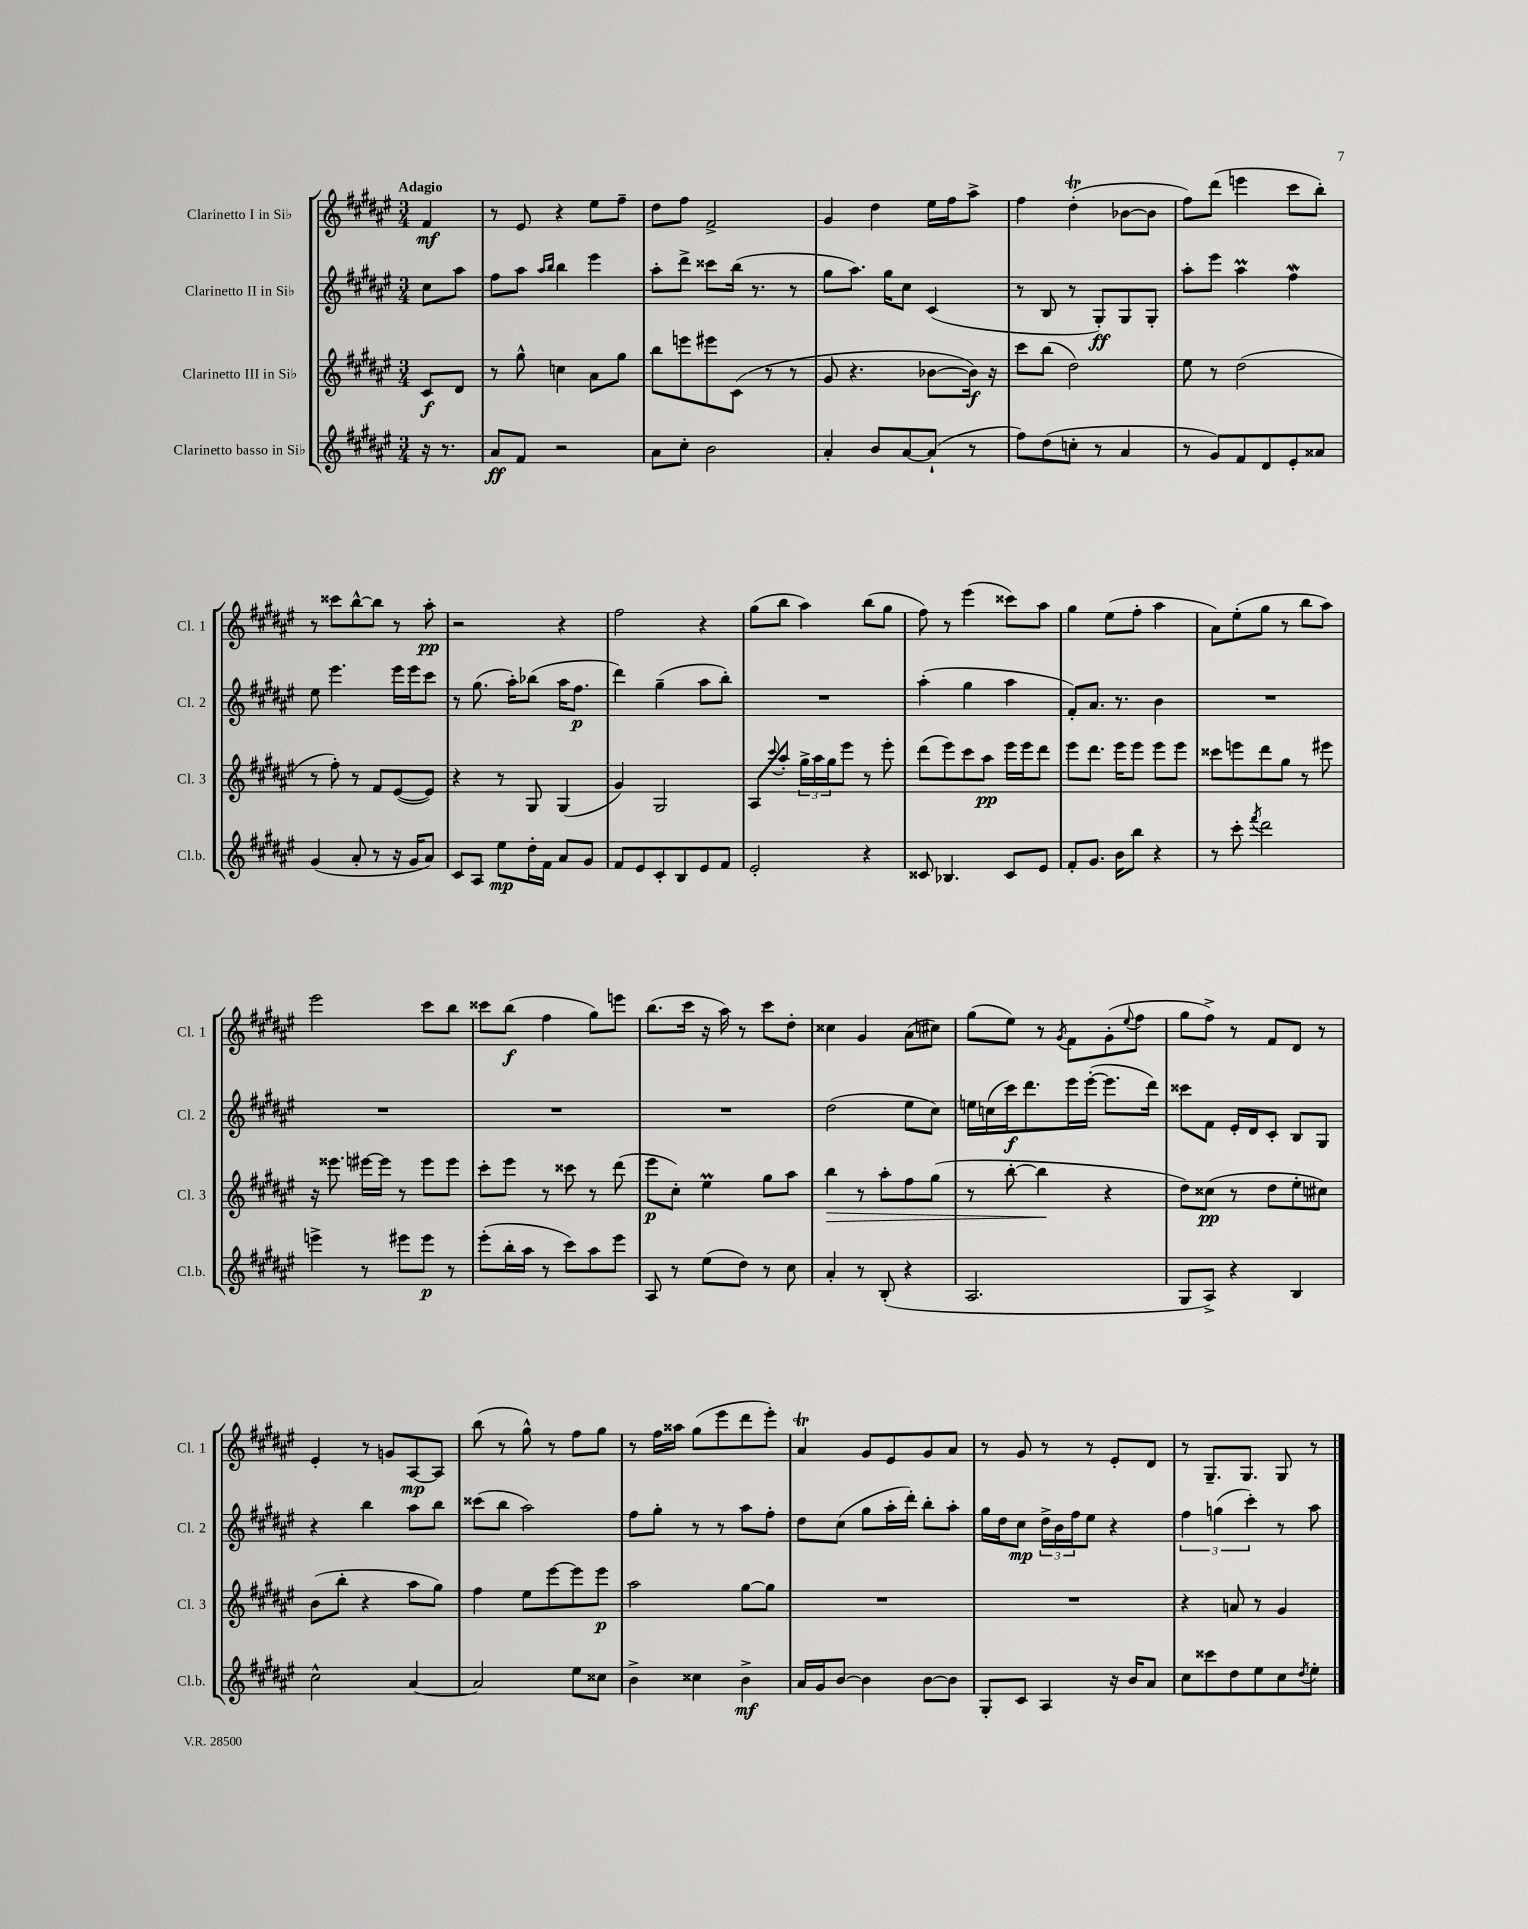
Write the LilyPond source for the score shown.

<<
\new StaffGroup <<
\new Staff = "s0" \with { instrumentName = "Clarinetto I in Sib" shortInstrumentName = "Cl. 1" } {
    \clef treble \key fis \major \numericTimeSignature \time 3/4 \partial 4 \tempo "Adagio"
    fis'4\mf |
    r8 eis'8 r4 eis''8 fis''8-- |
    dis''8 fis''8 fis'2-> |
    gis'4 dis''4 eis''16 fis''16 ais''8-> |
    fis''4 dis''4-.\trill( bes'8~ bes'8 |
    fis''8) dis'''8( e'''4 cis'''8 b''8-.) |
    r8 cisis'''8 b''8~-^ b''8 r8 ais''8-.\pp |
    r2 r4 |
    fis''2 r4 |
    gis''8( b''8 ais''4) b''8( gis''8 |
    fis''8) r8 eis'''4( cisis'''8) ais''8 |
    gis''4 eis''8( fis''8-. ais''4 |
    ais'8) eis''8-.( gis''8 r8 b''8 ais''8) |
    eis'''2 cis'''8 b''8 |
    cisis'''8 b''8\f( fis''4 gis''8) e'''8 |
    b''8.( cis'''16 r16 ais''16) r8 cis'''8 dis''8-. |
    cisis''4 gis'4 ais'8( cis''8) |
    gis''8( eis''8) r8 \acciaccatura { gis'8 } fis'8 gis'8-.( \appoggiatura { eis''8 } fis''8 |
    gis''8 fis''8->) r8 fis'8 dis'8 r8 |
    eis'4-. r8 g'8 ais8~\mp ais8 |
    b''8( r8 gis''8-^) r8 fis''8 gis''8 |
    r8 fis''16 aisis''16 gis''8( eis'''8 dis'''8 eis'''8-.) |
    ais'4\trill gis'8 eis'8 gis'8 ais'8 |
    r8 gis'8 r8 r8 eis'8-. dis'8 |
    r8 gis8.-- gis8. gis8 r8 \bar "|." |
}
\new Staff = "s1" \with { instrumentName = "Clarinetto II in Sib" shortInstrumentName = "Cl. 2" } {
    \clef treble \key fis \major \numericTimeSignature \time 3/4 \partial 4
    cis''8 ais''8 |
    fis''8 ais''8 \grace { ais''16 b''16 } b''4 eis'''4 |
    ais''8-. dis'''8-> cisis'''8 b''16( r8. r8 |
    gis''8 ais''8.) gis''16 cis''8 cis'4( |
    r8 b8 r8 gis8-.\ff) gis8 gis8-. |
    ais''8-. eis'''8 ais''4\prall fis''4\mordent |
    eis''8 eis'''4. eis'''16 eis'''16 cis'''8 |
    r8 gis''8.( ais''16-.) bes''8( ais''16 fis''8.\p |
    dis'''4) gis''4--( ais''8 b''8-.) |
    R2. |
    ais''4-.( gis''4 ais''4 |
    fis'8-.) ais'8. r8. b'4 |
    R2. |
    R2. |
    R2. |
    R2. |
    dis''2( eis''8 cis''8) |
    e''16 c''16( cis'''16\f) dis'''8. eis'''16 eis'''16~-.( eis'''8. dis'''16) |
    cisis'''8 fis'8 eis'16-. dis'16 cis'8-. b8 gis8 |
    r4 b''4 ais''8 b''8 |
    cisis'''8( b''8 ais''2) |
    fis''8 gis''8-. r8 r8 ais''8 fis''8-. |
    dis''8 cis''8( gis''8 ais''16-. dis'''16-.) b''8-. ais''8-. |
    gis''16 dis''16 cis''8\mp \tuplet 3/2 { dis''16-> b'16 fis''16 } eis''8 r4 |
    \tuplet 3/2 { fis''4 g''4( cis'''4-.) } r8 ais''8 \bar "|." |
}
\new Staff = "s2" \with { instrumentName = "Clarinetto III in Sib" shortInstrumentName = "Cl. 3" } {
    \clef treble \key fis \major \numericTimeSignature \time 3/4 \partial 4
    cis'8\f dis'8 |
    r8 gis''8-^ c''4 ais'8 gis''8 |
    b''8 e'''8 eis'''8 cis'8( r8 r8 |
    gis'8 r4. bes'8~ bes'16\f) r16 |
    cis'''8 b''8( dis''2) |
    eis''8 r8 dis''2( |
    r8 fis''8-.) r8 fis'8 eis'8~( eis'8) |
    r4 r8 gis8 gis4( |
    gis'4) gis2 |
    ais8 \appoggiatura { cis'''8 } ais''8-. \tuplet 3/2 { gis''16-> ais''16 gis''16 } eis'''8 r8 eis'''8-. |
    dis'''8( eis'''8) cis'''8 ais''8\pp eis'''16 eis'''16 dis'''8 |
    eis'''8 dis'''8. eis'''16 eis'''8 eis'''8 eis'''8 |
    cisis'''8 e'''8 dis'''8 gis''8 r8 eis'''8 |
    r16 eisis'''8. eis'''16~ eis'''16 r8 eis'''8 eis'''8 |
    cis'''8-. eis'''8 r8 cisis'''8 r8 dis'''8( |
    eis'''8\p cis''8-.) eis''4\prall gis''8 ais''8 |
    b''4\> r8 ais''8-. fis''8 gis''8( |
    r8 b''8~-. b''4\! r4 |
    dis''8) cisis''8\pp( r8 dis''8 eis''8-. cis''8) |
    b'8( b''8-. r4 ais''8 gis''8) |
    fis''4 eis''8 eis'''8~ eis'''8 eis'''8\p |
    ais''2 gis''8~ gis''8 |
    R2. |
    R2. |
    r4 a'8 r8 gis'4 \bar "|." |
}
\new Staff = "s3" \with { instrumentName = "Clarinetto basso in Sib" shortInstrumentName = "Cl.b." } {
    \clef treble \key fis \major \numericTimeSignature \time 3/4 \partial 4
    r16 r8. |
    ais'8\ff fis'8 r2 |
    ais'8 cis''8-. b'2 |
    ais'4-. b'8 ais'8~ ais'8-!( r8 |
    fis''8) dis''8( c''8-. r8 ais'4 |
    r8 gis'8) fis'8 dis'8 eis'8-. aisis'8 |
    gis'4( ais'8-. r8 r16 gis'16 ais'8) |
    cis'8 ais8 eis''8\mp dis''16-. fis'16 ais'8 gis'8 |
    fis'8 eis'8 cis'8-. b8 eis'8 fis'8 |
    eis'2-. r4 |
    cisis'8 bes4. cisis'8 eis'8 |
    fis'8-. gis'8. b'16 b''8 r4 |
    r8 cis'''8-. \acciaccatura { fis'''8 } dis'''2 |
    e'''4-> r8 eis'''8 eis'''8\p r8 |
    eis'''8-.( b''16-. ais''16 r8 cis'''8) ais''8 eis'''8 |
    ais8 r8 eis''8( dis''8) r8 cis''8 |
    ais'4-. r8 b8-.( r4 |
    ais2. |
    gis8 ais8->) r4 b4 |
    cis''2-^ ais'4~ |
    ais'2 eis''8 cisis''8 |
    b'4-> cisis''4 b'4->\mf |
    ais'16 gis'16 b'8~ b'4 b'8~ b'8 |
    gis8-. cis'8 ais4 r16 b'16 ais'8 |
    cis''8 cisis'''8 dis''8 eis''8 cis''8 \acciaccatura { dis''8 } eis''8-. \bar "|." |
}
>>
>>
\layout { \context { \Score \remove "Bar_number_engraver" } }
